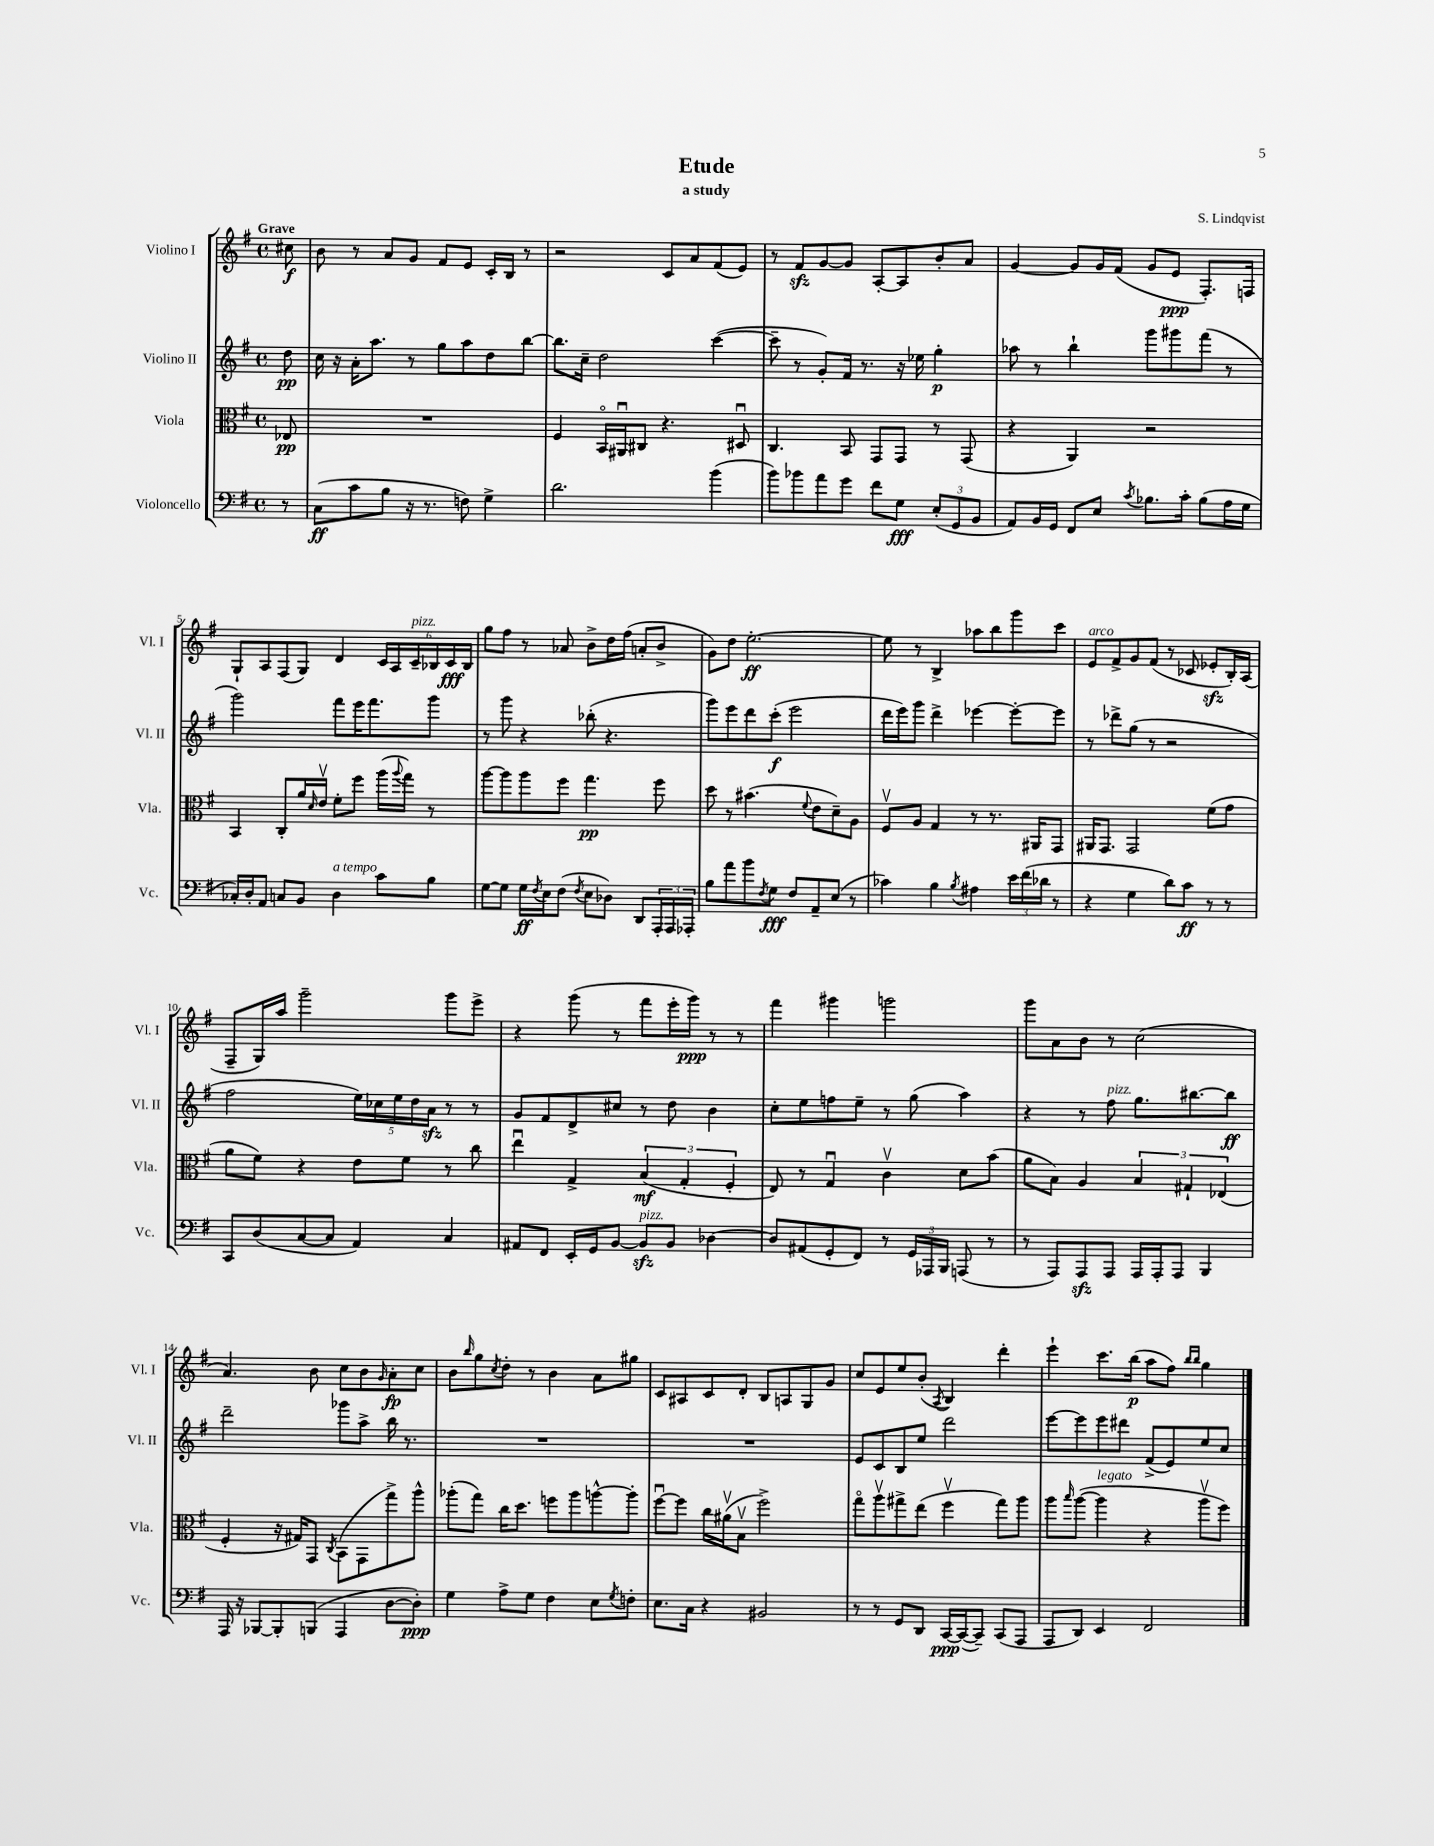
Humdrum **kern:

**kern	**kern	**kern	**kern
*staff4	*staff3	*staff2	*staff1
*clefF4	*clefC3	*clefG2	*clefG2
*k[f#]	*k[f#]	*k[f#]	*k[f#]
*M4/4	*M4/4	*M4/4	*M4/4
*met(c)	*met(c)	*met(c)	*met(c)
8r	8E-	8dd	8cc#
=	=	=	=
(8C	1r	16cc	8b
.	.	16r	.
8c	.	16a'	8r
.	.	8.aa	.
8B	.	.	8a
16r	.	8r	8g
8.r	.	.	.
.	.	8gg	8f#
8F)	.	8aa	8e
4G^	.	8dd	16c'
.	.	.	16B
.	.	[8bb	8r
=	=	=	=
2.d	4F#	8.bb]	2r
.	.	16cc~	.
.	16BBo	2dd	.
.	16AA#u	.	.
.	8C#	.	.
.	4.r	.	8c
.	.	.	8a
(4b	.	([4ccc	(8f#
.	8D#u	.	8e)
=	=	=	=
8b)	4.C	8ccc~]	8r
8b-	.	8r	8f#
8a	.	8g')	[8g
8g	8BB	16f#	8g]
.	.	8.r	.
8f#	8GG	.	[8A'
8G	8GG	16r	8A]
.	.	16ee-	.
(12E'	8r	4gg'	8b'
12GG	.	.	.
.	(8GG	.	8a
12BB	.	.	.
=	=	=	=
8AA)	4r	8aa-	[4g
16BB	.	8r	.
16GG	.	.	.
8FF#	4AA)	4bb`	8g]
8E	.	.	16g
.	.	.	(16f#
8qc	.	.	.
8.B-	2r	8ggg	8g
.	.	8ggg#	8e
16c'	.	.	.
(8B-	.	(8fff#	8.F#')
16A	.	8r	.
16G	.	.	16F
=	=	=	=
16C-')	4BB	2ggg)	8G`
16D'	.	.	.
8AA	.	.	8A
8C	8C'	.	(8F#
8BB	16a	.	8G)
.	16qqd	.	.
.	16ev	.	.
4D	8f#'	8fff#	4d
.	8ff#	16eee	.
.	.	8.fff#	.
8c	(16aa	.	24c
.	.	.	24A
.	8qqaa	.	.
.	16gg)	.	.
.	.	.	24c~
8B	8r	8ggg	24B-
.	.	.	24c
.	.	.	24B-
=	=	=	=
[8G	[8aa	8r	8gg
8G]	8aa]	8ggg	8ff#
16G	8aa	4r	8r
8qF#	.	.	.
16E	.	.	.
(8F#	8ff#	.	8a-
8qF#	.	.	.
8E	4.gg	(8bb-'	8b^
8D-)	.	4.r	16dd
.	.	.	(16ff#
8DD	.	.	8a'
24AAA'	8ff#	.	8b^
24AAA	.	.	.
24AAA-'	.	.	.
=	=	=	=
8B	8dd	8ggg)	8g)
8a	8r	8eee	8dd
8b	(4.b#	8ddd	[2.ee'
8qF#	.	.	.
8G	.	(8ccc'	.
8F#	.	2eee	.
.	8qqf#	.	.
8AA~	8e	.	.
(8E	8d~)	.	.
8r	8A	.	.
=	=	=	=
4c-)	8F#v	16ddd	8ee]
.	.	16eee)	.
.	8A	8ggg	8r
4B	4G	4ddd^	4B^
8qB	.	.	.
4A#	8r	[4eee-	8aa-
.	8.r	.	8bb
24e	.	8eee-'_	8ggg
(24f#	.	.	.
.	16AA#	.	.
24d-	.	.	.
8r	8GG	8eee-]	8ccc
=	=	=	=
4r	16AA#	8r	8e
.	8.GG	.	.
.	.	8ddd-^	8f#^
4G	2GG	(8gg	8g
.	.	8r	(8f#
8d)	.	2r	8r
8c	.	.	8c-
8r	(8f#	.	8e-'
8r	8g	.	16B')
.	.	.	(16A
=	=	=	=
8CC	8a	2ff#	8F#~
(8D	8f#)	.	16G)
.	.	.	16aa
[8C	4r	.	2ggg~
8C]	.	.	.
4AA)	8e	20ee)	.
.	.	20cc-	.
.	.	20ee	.
.	8f#	.	.
.	.	20dd	.
.	.	20a	.
4C	8r	8r	8ggg
.	8cc	8r	8eee^
=	=	=	=
8AA#	4eeu	8g	4r
8FF#	.	8f#	.
16EE'	4G^	8d^	(8ggg
16GG	.	.	.
[8BB	.	8cc#	8r
8BB]	(6B	8r	8fff#
8BB	.	8dd	16eee'
.	6G'	.	.
.	.	.	16ggg)
[4D-	.	4b	8r
.	6F#'	.	.
.	.	.	8r
=	=	=	=
8D-]	8E)	8cc'	4fff#
(8AA#	8r	8ee	.
8GG'	4Gu	8ff	4ggg#
8FF#)	.	8ee~	.
8r	4cv	8r	2ggg
24GG	.	(8gg	.
24AAA-	.	.	.
24BBB	.	.	.
(8AAA	8d	4aa)	.
8r	(8b	.	.
=	=	=	=
8r	8a	4r	8ggg
8AAA)	8B)	.	8a
8AAA	4A	8r	8b
8AAA	.	8ff#	8r
16AAA	6B	8.gg	(2cc
16AAA'	.	.	.
8AAA	.	.	.
.	6G#`	.	.
.	.	[8.bb#	.
4BBB	.	.	.
.	(6E-	.	.
.	.	8bb#]	.
=	=	=	=
16AAA	4F#'	2ddd~	4.a)
16r	.	.	.
[8BBB-	.	.	.
8BBB-']	16r	.	.
.	16G#)	.	.
(8BBB	8GG	.	8b
.	8qC	.	.
4AAA	(8BB	8ggg-	8cc
.	8GG	8aa^	8b
.	.	.	16qqg
[8D	8gg^)	16bb	8a'
.	.	8.r	.
8D'])	8aa^^	.	8cc
=	=	=	=
4G	(8aa-'	1r	8b
.	.	.	16qqbb
.	8gg)	.	8gg
.	.	.	8qcc
8A^	16cc	.	8dd'
.	8.dd	.	.
8G	.	.	8r
4F#	8ff	.	4b
.	8aa-	.	.
8E	[8aa^^	.	8a
8qG	.	.	.
8F'	8aa']	.	8gg#
=	=	=	=
8.E	[8ff#u	1r	8c
.	8ff#]	.	8A#
16C	.	.	.
4r	16cc	.	8c
.	(16a#v	.	.
.	8Bv	.	8d'
2BB#	2ff#^)	.	8B
.	.	.	8A
.	.	.	8G
.	.	.	8g
=	=	=	=
8r	8ggo	8e	8cc
8r	8aav	8c	8e
8GG	8gg#^	8B	8ee
8DD	(8ee	8ee	(8b'
.	.	.	8qA
[16CC	4ff#v	2ddd	4B)
(16CC_	.	.	.
8CC~])	.	.	.
(8CC	8gg#)	.	4ddd'
8AAA	8aa	.	.
=	=	=	=
8AAA	8aa	[8eee	4eee`
.	16qqbb	.	.
8DD)	([8aa	8eee]	.
4EE	4aa]	8eee	8.ccc
.	.	8ddd#	.
.	.	.	(16bb
2FF#	4r	(8f#^	8aa
.	.	8e)	8ff#)
.	.	.	16qqbb
.	.	.	16qqbb
.	8aav	8ee	4gg
.	8ff#)	8cc	.
==	==	==	==
*-	*-	*-	*-
